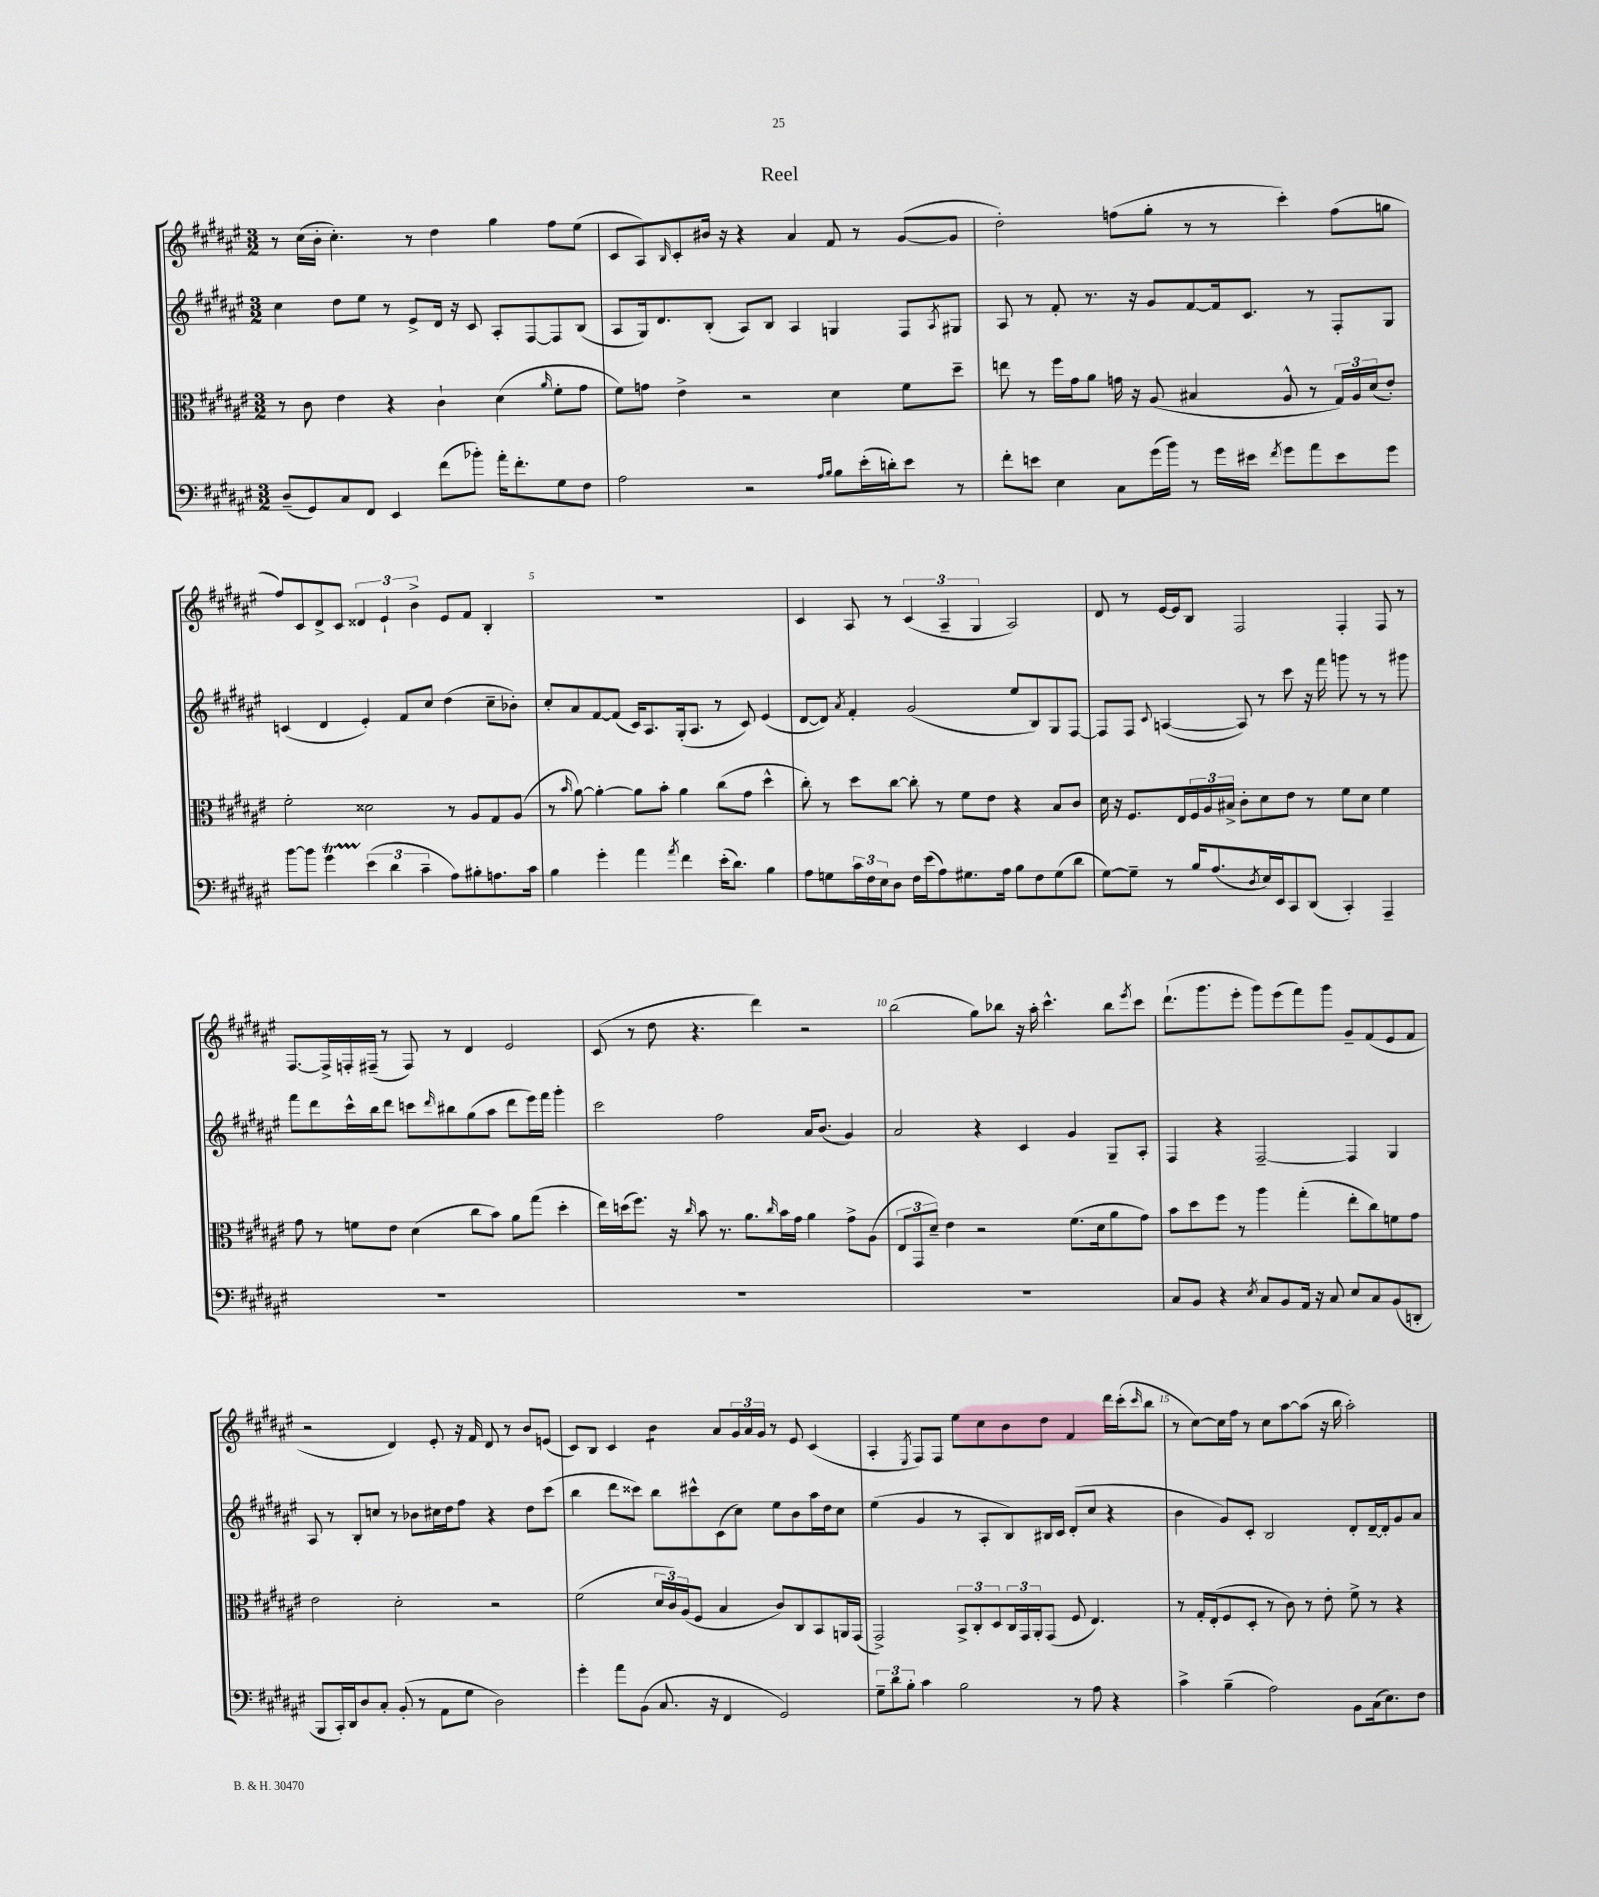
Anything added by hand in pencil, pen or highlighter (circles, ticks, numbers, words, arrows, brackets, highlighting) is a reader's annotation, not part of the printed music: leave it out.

**kern	**kern	**kern	**kern
*staff4	*staff3	*staff2	*staff1
*clefF4	*clefC3	*clefG2	*clefG2
*k[f#c#g#d#a#e#]	*k[f#c#g#d#a#e#]	*k[f#c#g#d#a#e#]	*k[f#c#g#d#a#e#]
*M3/2	*M3/2	*M3/2	*M3/2
(8D#~/L	8r	4cc#\	8r
8GG#/)	8c#\	.	(16cc#\LL
.	.	.	16b'\JJ
8C#/	4e#\	8dd#\L	4.cc#'\)
8FF#/J	.	8ee#\J	.
4EE#/	4r	8r	.
.	.	8e#^/L	8r
(8f#\L	4c#`\	16d#/Jk	4dd#\
.	.	16r	.
8b-'\J)	.	8c#/	.
16a#'\LK	(4d#\	8A#'/L	4gg#\
8.f#'\	.	.	.
.	.	[8F#/	.
.	16qqa#/	.	.
8G#\	8f#'\L	8F#/]	8ff#\L
8F#\J	8g#\J	(8B/J	(8ee#\J
=	=	=	=
2A#\	8f#\L)	8A#/L	8c#/L
.	8g\J	16G#/k)	8A#/)
.	.	8.d#/	.
.	.	.	16qqB/
.	4e#^\	.	8c#'/
.	.	(8B'/J	16b#/Jk
.	.	.	16r
2r	2r	8A#/L)	4r
.	.	8B/J	.
.	.	4A#/	4a#/
16qqA#/LL	.	.	.
16qqB/JJ	.	.	.
8B\L	4d#\	4G/	8f#/
(16e#'\L	.	.	8r
16d'\J)	.	.	.
8e#\J	8f#\L	8F#/L	([8g#/L
.	.	8qA#/	.
8r	8dd#~\J	8G#/J	8g#/]J
=	=	=	=
8f#'\L	8ee\	8A#/	2dd#'\)
8e\J	8r	8r	.
4E#\	16ff#\LL	8f#'/	.
.	16g#\J	.	.
.	8a#\J	8.r	.
8C#\L	16g\	.	(8ff\L
.	16r	16r	.
(16g#\L	(8A#/	8g#/L	8gg#'\J
16b\JJ)	.	.	.
8r	4B#/	[8f#/	8r
16g#\LL	.	16f#/]k	8r
16e#\JJ	.	8.c#/J	.
8qf#/	.	.	.
8g#\L	8A#^^/	.	4ccc#'\)
8a#\	8r	8r	.
8e#\	24G#/LL)	8F#'/L	(8ff\L
.	24A#/	.	.
.	(24d#/J	.	.
8g#\J	8e#'/J)	8G#/J	8gg\J
=	=	=	=
[8b\L	2f#'\	(4c/	8ff#/L)
8b\]J	.	.	8c#/
4g#\	.	4d#/	8d#^/
.	.	.	8c#/J
(6e#\	2d##\	4e#'/)	6d##/
6d#\	.	.	6e#`/
.	.	8f#/L	.
6c#~\	.	.	6b^\
.	.	8cc#/J	.
8A#\L)	8r	(4dd#\	8e#/L
8B#'\	8A#/L	.	8f#/J
8.A\	8G#/	8cc#~\L	4B'/
.	(8A#/J	8b-'\J)	.
16c#\Jk	.	.	.
=	=	=	=
4B\	8r	8cc#'/L	1.r
.	16qqb/	.	.
.	[8a#\)	8a#/	.
4g#'\	4a#'\_	[8f#/	.
.	.	(8f#/]J	.
4a#\	8a#\]L	16c#/LK)	.
.	.	8.A#/	.
.	8b'\J	.	.
8qa#/	.	.	.
4f#\	4a#\	(16G#'/k	.
.	.	8.A#/J	.
(16e#'\LK	(8cc#\L	8r	.
8.d#\J)	.	.	.
.	8g#\J	8c#/)	.
4B\	4dd#^^\	(4e#/	.
=	=	=	=
8A#\L	8cc#'\)	[8d#/L	4c#/
8G\	8r	8d#/]J)	.
.	.	8qa#/	.
24c#\L	8dd#\L	4f#'/	8A#/
24F#\	.	.	.
24E#\J	.	.	.
8D#\J	[8cc#\J	.	8r
16F#\LL	8cc#'\]	(2g#/	(6c#/
(16e#\J	.	.	.
8A#\)	8r	.	.
.	.	.	6A#~/
8.G#\	8f#\L	.	.
.	.	.	6G#/
.	8e#\J	.	.
16A#\Jk	.	.	.
8B\L	4r	8ee#/L	2A#/)
8F#\	.	8B/)	.
(8G#\	8B/L	8G#/	.
8d#\J	8c#/J	[8F#/J	.
=	=	=	=
[8G#\L)	16d#\	8F#/]L	8d#/
.	16r	.	.
8G#~\]J	8.F#/L	8F#/J	8r
.	.	8qqc#/	.
8r	.	([4A/	[16e#/LL
.	16E#/L	.	16e#/]J
16B/LK	24F#/	.	8B/J
.	24A#/	.	.
(8.A#/	.	.	.
.	24B#^/JJ	.	.
.	8c#'\L	8A/])	2F#/
8qD#/	.	.	.
16E#/L)	8d#\	8r	.
16EE#/J	.	.	.
8CC#/	8e#\J	8ccc#\	.
(8DD#/J	8r	16r	.
.	.	16fff#\	.
4CC#'/)	8f#\L	8ggg\	4F#'/
.	8d#\J	8r	.
4AAA#~/	4f#\	8r	8F#/
.	.	8ggg#\	8r
=	=	=	=
1.r	8g#\	8fff#\L	[8.F#/L
.	8r	8ddd#\	.
.	.	.	16F#^/]L
.	8f\L	16ccc#^^\L	16F'/
.	.	16bb\J	(16F#~/JJ
.	8e#\J	8ddd#\J	8r
.	(4d#\	8ccc\L	8F#/)
.	.	16qqddd#/	.
.	.	8bb#\	8r
.	8cc#\L	(8gg#\	4d#/
.	8b\J)	8aa#\J	.
.	8a#\L	8ddd#\L	2e#/
.	(8gg#\J	16eee#\L)	.
.	.	16fff#\JJ	.
.	4dd#'\	4ggg#'\	.
=	=	=	=
1.r	16ee#\LL)	2ccc#\	(8c#/
.	(16dd\J	.	.
.	8.ff#\J)	.	8r
.	.	.	8dd#\
.	16r	.	.
.	16qqcc#/	.	.
.	8b\	.	4.r
.	8.r	2ff#\	.
.	8.a#\L	.	.
.	.	.	4ddd#\)
.	16qqcc#/	.	.
.	16b\L	.	.
.	16g#\JJ	.	.
.	4a#\	16a#/LK	2r
.	.	(8.b/J	.
.	8g#^\L	4g#/)	.
.	(8A#\J	.	.
=	=	=	=
1.r	12E#/L	2a#/	(2bb\
.	12GG#/	.	.
.	12d#~/J)	.	.
.	4e#\	.	.
.	2r	4r	8gg#\L)
.	.	.	8bb-\J
.	.	4c#/	16r
.	.	.	16aa#'\
.	.	.	4.ccc#^^\
.	(8.f#\L	4g#/	.
.	16d#\k	.	.
.	8a#\	8G#~/L	8bb-\L
.	.	.	8qeee#/
.	8g#\J)	8A#'/J	8ccc#\J
=	=	=	=
8C#/L	8b\L	4F#/	(8.ddd#`\L
8BB/J	8dd#\	.	.
.	.	.	8.ggg#\
4r	8ff#\J	4r	.
.	8r	.	8eee#'\J
8qE#/	.	.	.
8C#/L	4aa#\	[2F#~/	8ggg#\L)
8BB/	.	.	(8eee#\
16AA#/Jk	(4gg#'\	.	8fff#\)
16r	.	.	.
8C#/	.	.	8ggg#\J
8E#/L	8ee#'\L	4F#/]	8g#~/L
8C#/	8cc#\)	.	(8f#/
(8BB/	8f\	4G#/	8e#/
8DD'/J	8g#\J	.	8f#/J
=	=	=	=
8BBB/L	2e#\	8A#/	2r
16CC#'/L)	.	8r	.
16DD#/J	.	.	.
8D#/	.	8B'/L	.
8C#'/J	.	8cc/J	.
(8BB'/	2d#'\	8r	4d#/)
8r	.	8b-\L	.
8AA#\L	.	16cc#\L	8e#'/
.	.	16dd#\J	.
8G#\J	.	8ff#\J	16r
.	.	.	16f#/
2D#\)	2r	4r	8d#/
.	.	.	8r
.	.	8dd#\L	8b/L
.	.	(8ccc#\J	(8e/J
=	=	=	=
4g#'\	(2f#\	4bb\	8c#/L)
.	.	.	8B/J
8a#\L	.	8ddd#\L	4c#/
(8BB\J	.	8ccc##\J)	.
8.C#/	24d#/LL	8bb\L	4b\
.	24c#/)	.	.
.	(24A#/J	.	.
.	8F#/J	8ccc#^^\	.
16r	.	.	.
4FF#/	4B/	(8c#\	8a#/L
.	.	8cc#\J)	24g#/L
.	.	.	24a#/
.	.	.	24g#/JJ
2GG#/)	8c#/L)	8ee#\L	8r
.	8C#/	8b\	8e#/
.	8BB/	16aa#\L	(4c#/
.	.	16dd#\J	.
.	16AA/L	8cc#\J	.
.	(16GG#/JJ	.	.
=	=	=	=
12G#~\L	2GG#^/)	(4ee#\	4A#'/
12d#\	.	.	.
12B'\J	.	.	.
.	.	.	8qE#/
4c#\	.	4g#/	8F#/L)
.	.	.	8F#/J
2B\	12BB^/L	8r	8ee#\L
.	12C#'/	.	.
.	.	8A#'/L	8cc#\
.	12D#/	.	.
.	24C#/L	8B/)	8b\
.	24GG#/	.	.
.	24AA#'/J	.	.
.	(8GG#/J	16B#/L	8dd#\J
.	.	16c#/JJ	.
8r	8F#/	(8d#'/L	4f#/
8A#\	4.E#/)	8cc#/J	.
4r	.	4r	16ddd#\LL
.	.	.	(16ccc#'\J
.	.	.	16qqccc#/
.	.	.	8bb\J
=	=	=	=
4c#^\	8r	4b\	8r
.	16G#'/LL	.	[8cc#\L)
.	(16E#'/J	.	.
(4B~\	8F#/	8g#/L)	16cc#\]L
.	.	.	16ff#\JJ
.	8D#'/J	8c#'/J	8r
2A#\)	8r	2B/	8cc#\L
.	8c#\)	.	[8aa#\
.	8r	.	(8aa#\]J
.	8e#'\	.	16r
.	.	.	16bb\
8BB\L	8f#^\	8d#'/L	2aa#'\)
(16C#\k	8r	[16d#~/L	.
8.E#\)	.	16d#'/]J	.
.	4r	8g#/	.
8F#\J	.	8a#/J	.
==	==	==	==
*-	*-	*-	*-
